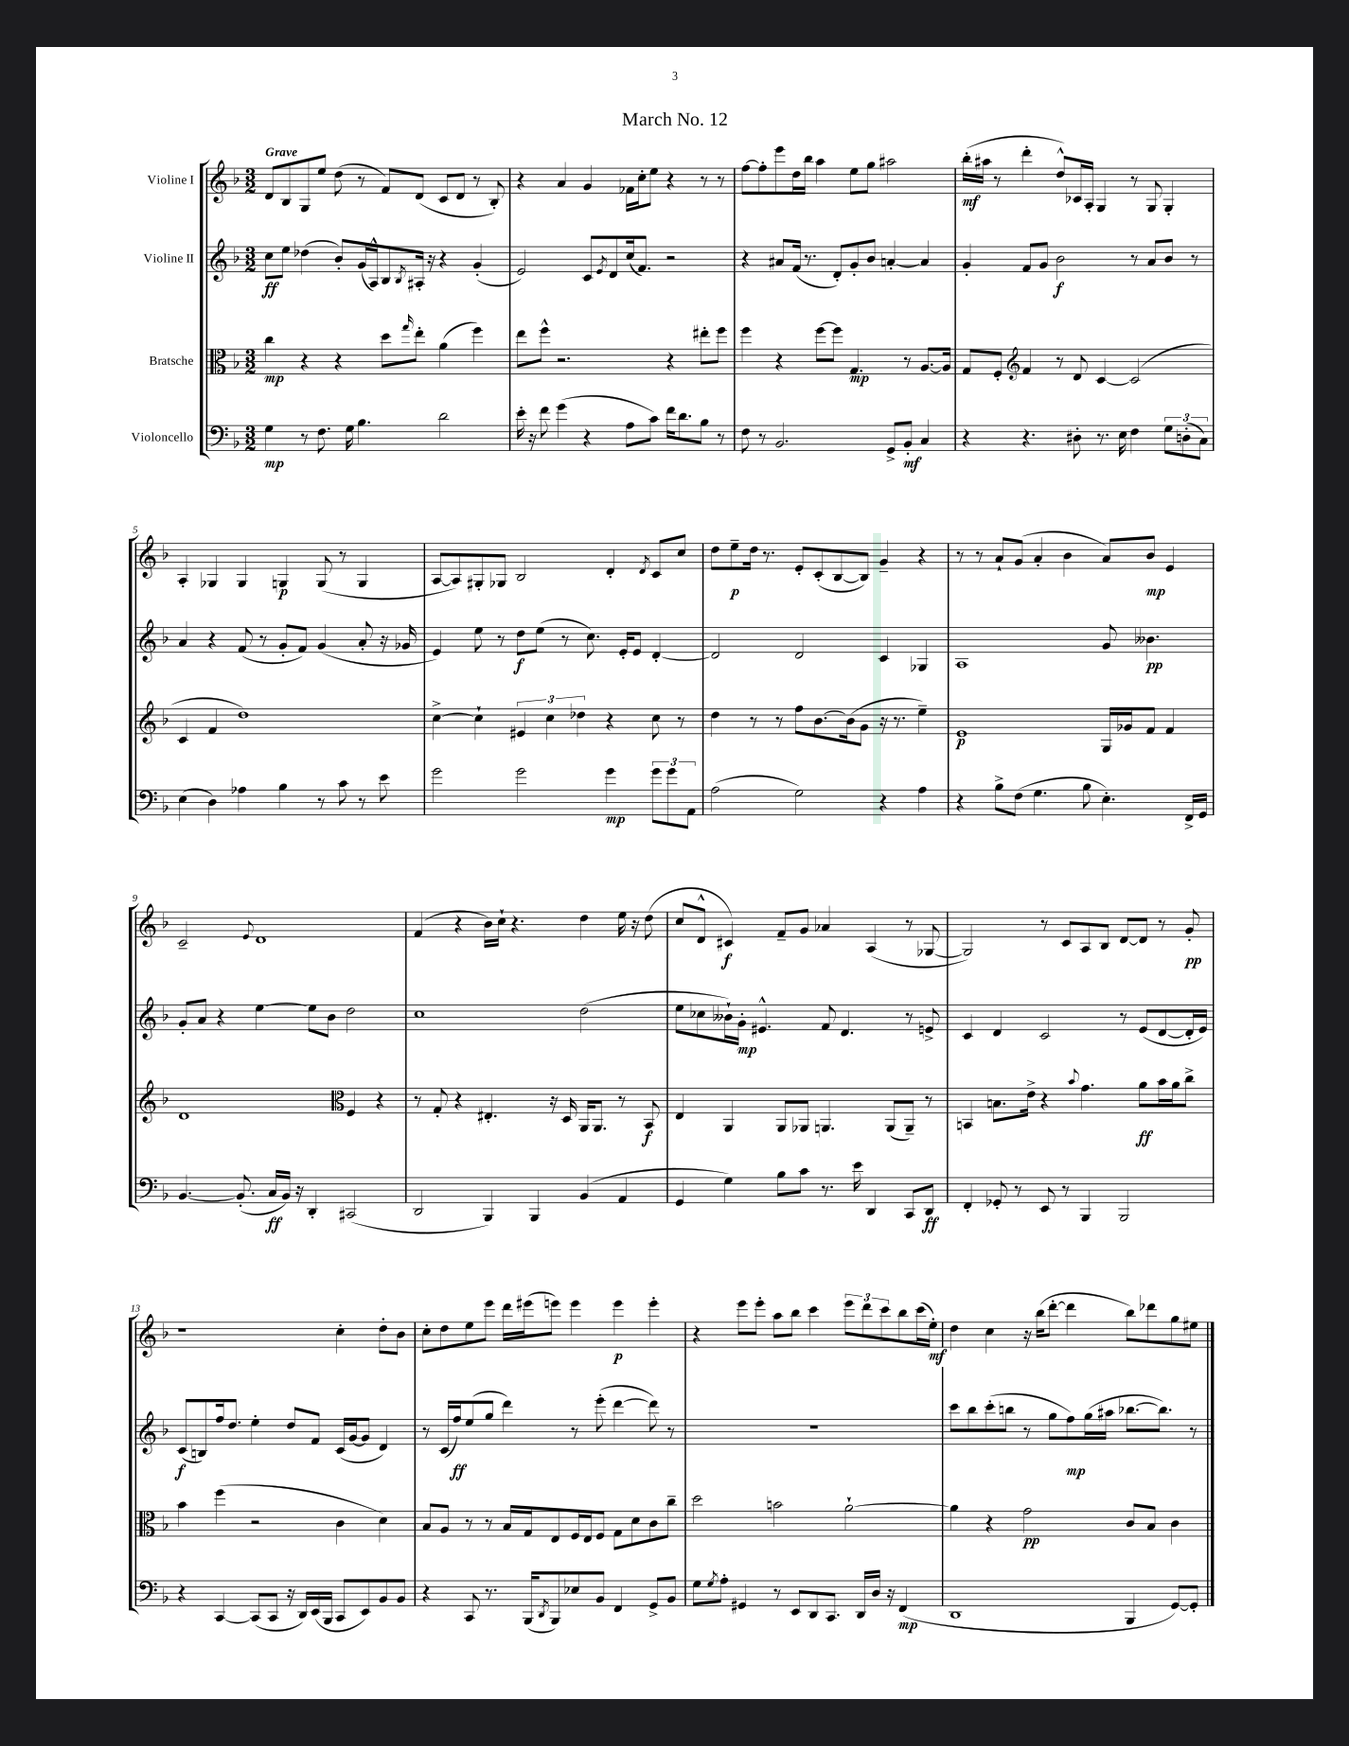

**kern	**kern	**kern	**kern
*staff4	*staff3	*staff2	*staff1
*clefF4	*clefC3	*clefG2	*clefG2
*k[b-]	*k[b-]	*k[b-]	*k[b-]
*M3/2	*M3/2	*M3/2	*M3/2
4G\	4cc\	8cc\L	8d/L
.	.	8ee\J	8B-/
8r	4r	(4dd-\	8G/
8.F\	.	.	8ee/J
.	4r	8b-'/L)	(8dd\
16G\	.	.	.
4.B-\	.	(16g/L	8r
.	.	16A^^/J)	.
.	8dd\L	8B-/	8f/L)
.	16qqgg/	8qB-/	.
.	8ee'\J	16A#'/Jk	(8d/J
.	.	16r	.
2d\	(4a\	4r	8c/L
.	.	.	8d/J
.	4ff\)	(4g'/	8r
.	.	.	8B-'/)
=	=	=	=
16e'\	8ee\L	2e/)	4r
16r	.	.	.
8f\	8ff^^\J	.	.
(4g\	2.r	.	4a/
4r	.	8c/L	4g/
.	.	8qe/	.
.	.	8d/	.
8A\L	.	(16cc/k	16f-\LL
.	.	8.f/J)	16cc'\J
8c\J)	.	.	8ee\J
16f\LK	4r	2r	4r
8.d\	.	.	.
8B-\J	8ee#'\L	.	8r
8r	8ff\J	.	8r
=	=	=	=
8F\	4ff\	4r	[8ff\L
8r	.	.	8ff'\]
2.BB-/	4r	8a#/L	8eee\
.	.	(16f/Jk	16dd\L
.	.	8.r	16bb-\JJ
.	[8ff\L	.	4aa\
.	8ff\]J	8d'/L)	.
.	4.G/	8g'/	8ee\L
.	.	8b-/J	8gg\J
8GG^/L	.	[4a'/	2aa#\
8BB-'/J	8r	.	.
4C/	[8.A/L	4a/]	.
.	16A/]Jk	.	.
=	=	=	=
4r	8G/L	4g'/	(16bb-'\LL
.	.	.	16aa#\JJ
.	8F'/J	.	8r
*	*clefG2	*	*
4.r	4f/	8f/L	4ddd'\
.	.	8g/J	.
.	8r	2b-\	8dd^^/L)
8D#'\	8d/	.	16c-/L
.	.	.	16A'/JJ
8.r	[4c/	.	4G/
16E\	.	.	.
4F\	(2c/]	8r	8r
.	.	8a/L	8G/
12G\L	.	8b-/J	4G'/
(12D'\	.	.	.
.	.	8r	.
12C\J)	.	.	.
=	=	=	=
(4E\	4c/	4a/	4A'/
4D\)	4f/	4r	4G-/
4A-\	1dd)	(8f/	4G-/
.	.	8r	.
4B-\	.	8g'/L	4G/
.	.	8f/J)	.
8r	.	(4g/	(8G/
8c\	.	.	8r
8r	.	8a'/	4G/
8e\	.	16r	.
.	.	16g-/	.
=	=	=	=
2g\	[4cc^\	4e/)	[8A/L
.	.	.	8A/])
.	4cc`\]	8ee\	8G#'/
.	.	8r	8G-/J
2g\	6e#/	8dd\L	2B-/
.	.	(8ee\J	.
.	6cc\	.	.
.	.	8r	.
.	6dd-\	.	.
.	.	8.cc\)	.
4g\	4r	.	4d'/
.	.	16e'/LK	.
.	.	8e/J	.
.	.	.	8qd/
12g\L	8cc\	[4d'/	8c/L
12g\	.	.	.
.	8r	.	8cc/J
12AA\J	.	.	.
=	=	=	=
(2A\	4dd\	2d/]	8dd\L
.	.	.	8ee~\
.	8r	.	16dd\Jk
.	.	.	8.r
.	8r	.	.
2G\)	8ff\L	2d/	8e'/L
.	[8.b-\	.	(8c'/
.	.	.	[8B-/
.	(16b-\]k	.	.
.	8g\J	.	8B-/]J)
4r	16r	4c/	4g~/
.	8.r	.	.
4A\	4ee~\)	4G-/	4r
=	=	=	=
4r	1e	1A	8r
.	.	.	8r
8B-^\L	.	.	8a`/L
(8F\J	.	.	(8g/J
4.G\	.	.	4a'/
.	.	.	4b-\
8B-\	.	.	.
4.E'\)	16G/LL	8g/	8a/L)
.	16g-/J	.	.
.	8f/J	4.b--\	8b-/J
.	4f/	.	4e/
16FF^/LL	.	.	.
16GG/JJ	.	.	.
=	=	=	=
[4.BB-/	1d	8g'/L	2c~/
.	.	8a/J	.
.	.	4r	.
(8.BB-'/]	.	.	.
.	.	.	8qqe/
.	.	[4ee\	1d
16C/LL	.	.	.
16BB-/JJ)	.	.	.
16r	.	.	.
4DD'/	.	8ee\]L	.
.	.	8b-\J	.
*	*clefC3	*	*
(2CC#/	4F/	2dd\	.
.	4r	.	.
=	=	=	=
2DD/	8r	1cc	(4f/
.	8G'/	.	.
.	4r	.	4r
4BBB-/)	4.E#'/	.	16b-\LL)
.	.	.	16cc`\JJ
.	.	.	4.r
4BBB-/	.	.	.
.	16r	.	.
.	16D/	.	.
(4BB-/	16AA/LK	(2dd\	4dd\
.	8.AA/J	.	.
4AA/	8r	.	16ee\
.	.	.	16r
.	8BB-/	.	(8dd\
=	=	=	=
4GG/	4E/	8ee\L	8cc/L
.	.	8cc-\	8d^^/J
4G\)	4AA/	16b--`\L)	4c#/)
.	.	16g'\JJ	.
.	.	4.e#^^/	.
8B-\L	8AA/L	.	8f~/L
8c\J	8AA-/J	.	8g/J
8.r	4.AA/	8f/	4a-/
.	.	4.d/	.
16e\	.	.	.
4DD/	.	.	(4A/
.	(8AA/L	.	.
8CC/L	8AA~/J)	8r	8r
8DD/J	8r	8e^/	[8G-/
=	=	=	=
4FF'/	4BB/	4c/	2G-/])
8GG-'/	8.B\L	4d/	.
8r	.	.	.
.	16e^\Jk	.	.
8EE/	4r	2c/	8r
8r	.	.	8c/L
.	8qqb-/	.	.
4BBB-/	4.g\	.	8A/
.	.	.	8B-/J
2BBB-/	.	8r	[8d/L
.	8a\L	(8e/L	8d/]J
.	16b-\L	[8d/	8r
.	16a\J	.	.
.	8cc^\J	16d'/]L	8g'/
.	.	16e/JJ)	.
=	=	=	=
4r	4b-\	(8c/L	1r
.	.	8B/)	.
[4CC/	(4ff\	16ff/k	.
.	.	8.dd/J	.
(8CC/]L	2r	4ee'\	.
8CC/J	.	.	.
16r	.	8dd/L	.
16DD/LL)	.	.	.
(16EE/	.	8f/J	.
16BBB-/JJ	.	.	.
8CC/L	4c\	(16c/LL	4cc'\
.	.	[16g/J	.
8EE/)	.	8g/]J	.
8BB-/	4d\)	4d/)	8dd'\L
8BB-/J	.	.	8b-\J
=	=	=	=
4r	8B-/L	8r	8cc'\L
.	8A/J	(16c/LL	8dd\
.	.	16ff/J)	.
8CC/	8r	(8ee/	8ee\
8.r	8r	8gg/J	8eee\J
.	16B-/LL	4ddd\)	16ddd\LL
(16BBB-/LK	16G/J	.	(16eee#\J
8qDD/	.	.	.
8BBB-/)	8E/	.	8eee\J)
8E-/	16F/L	8r	4eee\
.	16E/J	.	.
8BB-/J	8F/J	(8eee'\	.
4FF/	8G\L	[4ddd\	4eee\
.	8d\	.	.
8GG^/L	8c\	8ddd\])	4eee'\
8BB-/J	8cc~\J	8r	.
=	=	=	=
8G\L	2dd\	1.r	4r
8qG/	.	.	.
8A'\J	.	.	.
4GG#/	.	.	8eee\L
.	.	.	8eee'\J
8r	2b\	.	8aa\L
8EE/L	.	.	8bb-\J
8DD/	.	.	4ccc\
8.CC/J	.	.	.
.	[2a`\	.	12eee\L
16DD/LL	.	.	.
.	.	.	12ddd\
16D/JJ	.	.	.
.	.	.	12ccc\
16r	.	.	.
(4FF/	.	.	8bb-\
.	.	.	(16ccc\L
.	.	.	16ee'\JJ)
=	=	=	=
1DD	4a\]	8ccc\L	4dd\
.	.	8bb-\	.
.	4r	(8ccc'\	4cc\
.	.	8bb\J	.
.	2g\	8r	16r
.	.	.	(16bb-\LK
.	.	8gg\L	[8ddd'\J
.	.	8ff\)	4ddd\]
.	.	(16gg\L	.
.	.	16aa#\JJ	.
4BBB-/	8c/L	[8.bb-\L	8bb-\L)
.	8B-/J	.	8ddd-\
.	.	8.bb-\]J)	.
[8GG/L)	4c\	.	8gg\
8GG'/]J	.	8r	8ee#\J
==	==	==	==
*-	*-	*-	*-
